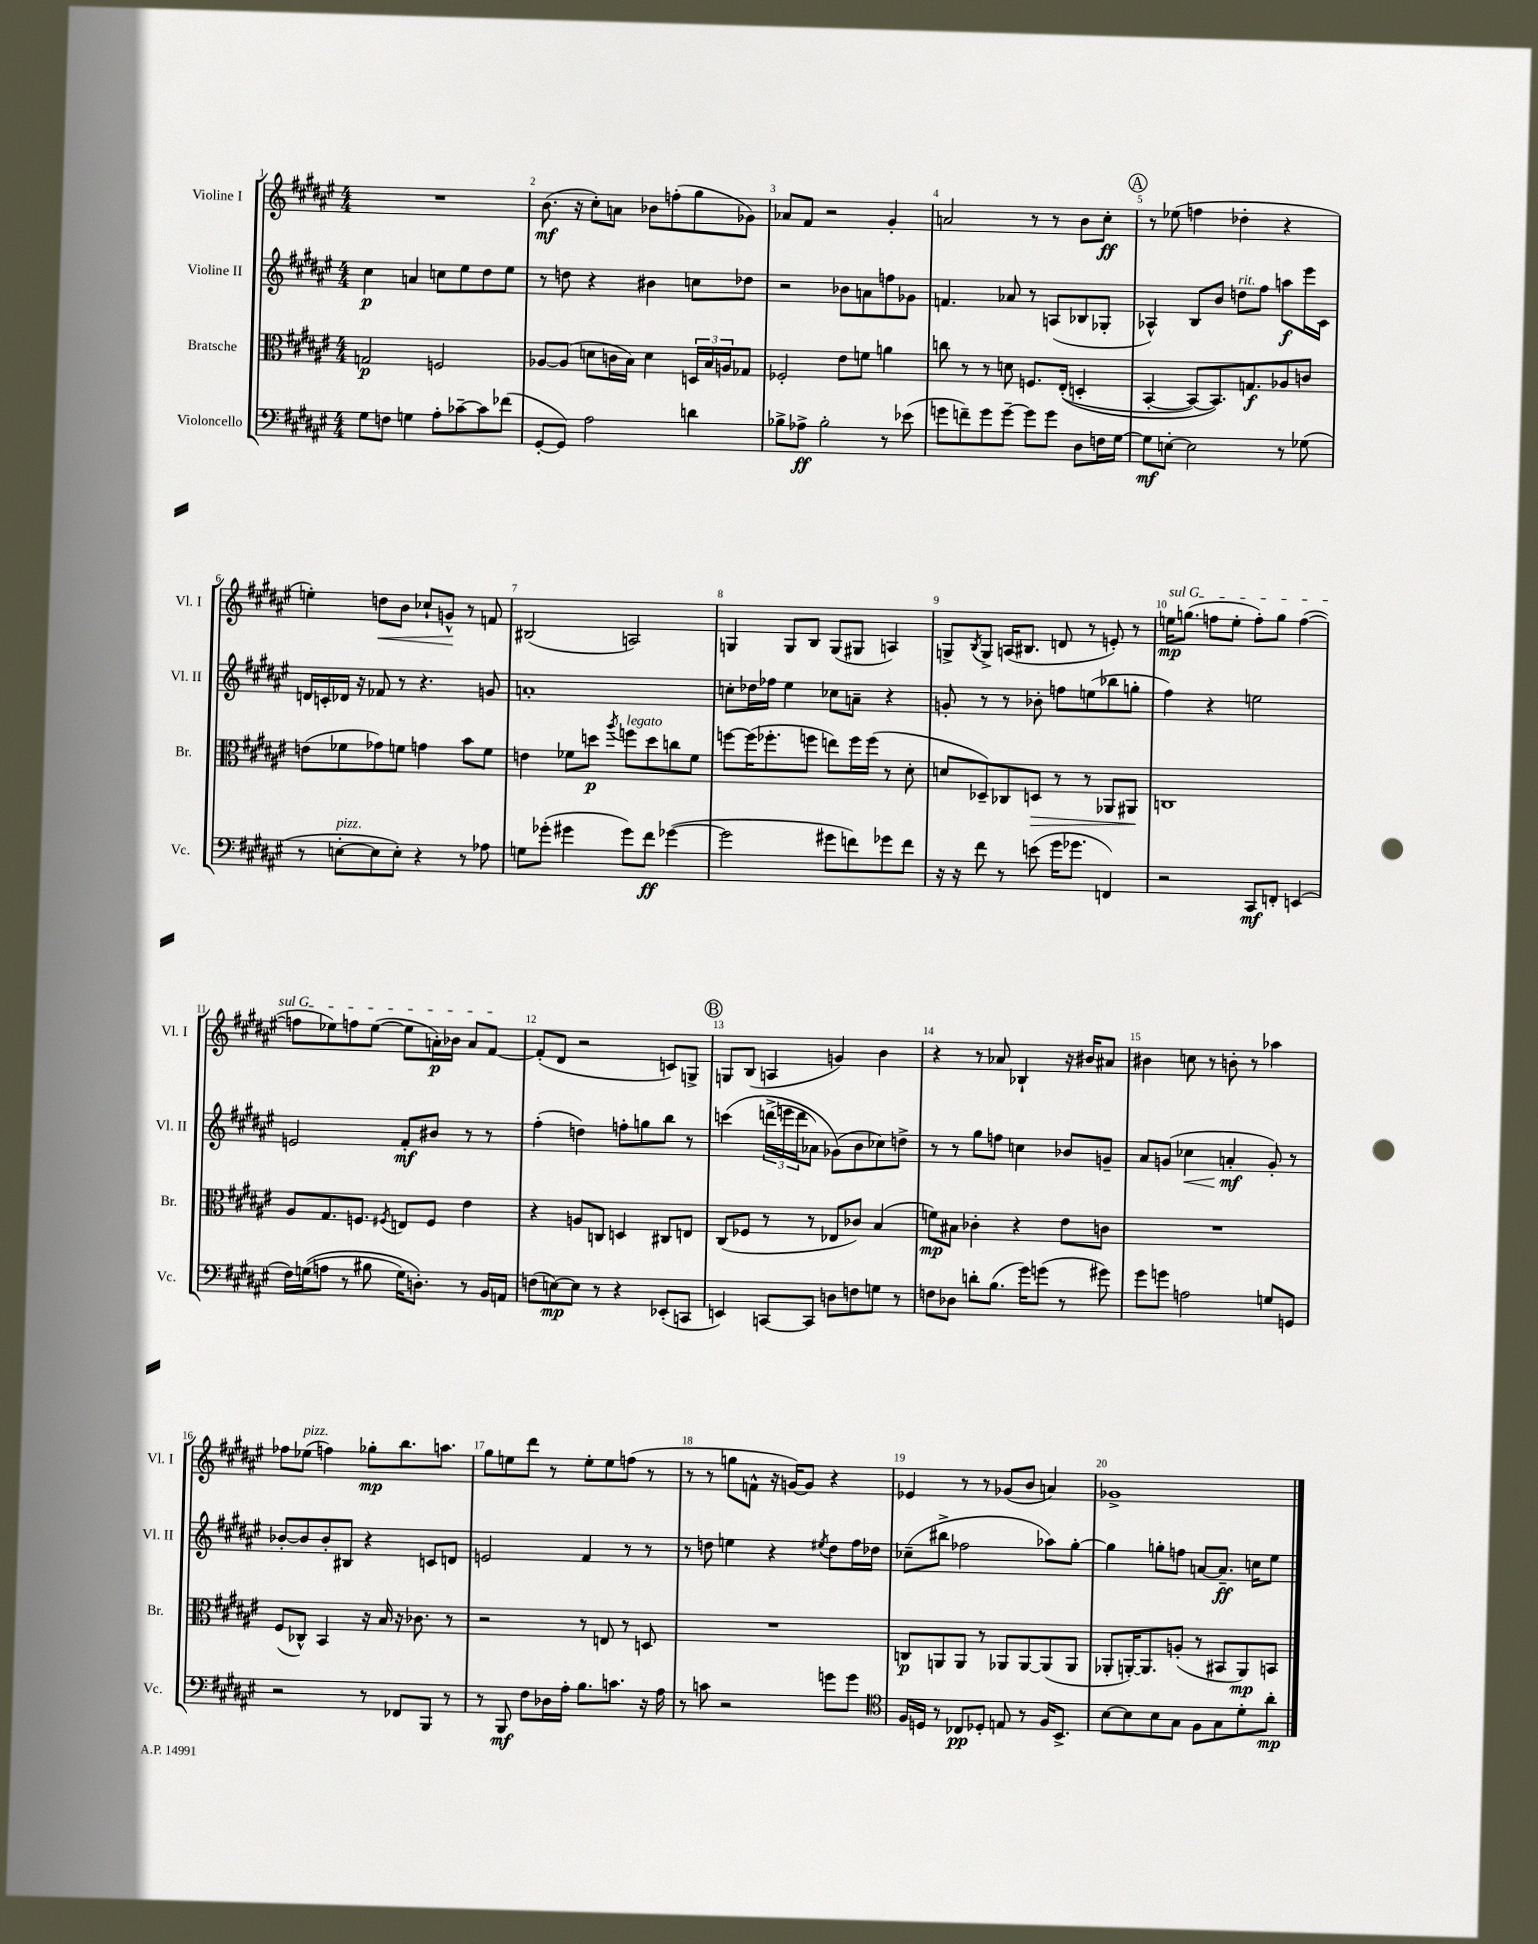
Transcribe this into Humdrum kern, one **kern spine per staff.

**kern	**kern	**kern	**kern
*staff4	*staff3	*staff2	*staff1
*clefF4	*clefC3	*clefG2	*clefG2
*k[f#c#g#d#a#e#]	*k[f#c#g#d#a#e#]	*k[f#c#g#d#a#e#]	*k[f#c#g#d#a#e#]
*M4/4	*M4/4	*M4/4	*M4/4
8G#\L	2G/	4cc#\	1r
8F\J	.	.	.
4G\	.	4a/	.
8A#'\L	2F/	8cc\L	.
[8c-~\	.	8ee#\	.
8c-\]	.	8dd#\	.
(8f-\J	.	8ee#\J	.
=	=	=	=
[8GG#'/L	[8A-/L	8r	(8.b\
8GG#/]J)	(8A-/]J	8dd\	.
.	.	.	16r
2A#\	8d\L	4r	8cc#'\L)
.	16c\L	.	8a\J
.	16B\JJ)	.	.
.	4d\	4b#\	8b-\L
.	.	.	(8ff'\
4d\	24D/LL	8cc\L	8gg#\
.	24B/	.	.
.	24A/J	.	.
.	8G-/J	8dd-\J	8g-\J)
=	=	=	=
8B-^\L	2F-'/	2r	8a-/L
8A-^\J	.	.	8f#/J
2B-'\	.	.	2r
.	8e#\L	8b-\L	.
.	8f\J	8a\	.
8r	4a\	8ff\	4g#'/
(8e-\	.	8g-\J	.
=	=	=	=
8g\L	8cc\	4.f/	2a/
8f~\)	8r	.	.
8g\	8r	.	.
[8g~\J	8d\	8a-/	.
8g\]L	8.F/L	8r	8r
8g\J	.	(8A/L	8r
.	&((16E#'/Jk	.	.
8D#\L	4D'/	8B-/	8b\L
16F\L	.	8G-'/J	8cc#'\J
[16G#\JJ	.	.	.
=	=	=	=
8G#\]L	[4BB'/	4A-^^/)	8r
[8E'\J	.	.	(8ee-\
2E\]	8BB/_L)	8B/L	4ff\
.	8.BB/]&)	8b/J	.
.	.	8dd\L	4dd-'\
.	8.G/	.	.
.	.	8ff#\J	.
8r	8A-/	8aa\L	4r
(8G-\	8c/J	16eee#\L	.
.	.	16c#\JJ	.
=	=	=	=
8r	(8e\L	16d/LL	4ee'\)
.	.	16c'/	.
[8E'\L	8f-\	16d-/JJ	.
.	.	16r	.
8E\]	8g-\)	8f-/	8dd\L
8E'\J)	8f\J	8r	8b\J
4r	4g\	4.r	8cc-`/L
.	.	.	8g^^/J
8r	8b\L	.	8r
8A-\	8f\J	8g/	8f/
=	=	=	=
8G\L	4e\	1a'	(2B#/
(8g-'\J	.	.	.
4g#\	8f-\L	.	.
.	8dd\J	.	.
.	8qaa#/	.	.
8g#\L)	8ff\L	.	2A/)
8f#\J	8dd\	.	.
([4g-\	8cc\	.	.
.	8f-\J	.	.
=	=	=	=
2g-\]	[8ff\L	8cc'\L	4G/
.	(16ff\]K	16dd-\L	.
.	8.ff-'\	16ff-\JJ	.
.	.	4ee#\	8G/L
.	8ff\J	.	8B/J
8g#\L	8ee\L)	8cc-\L	(8G/L
8f\)	16ff\L	8a~\J	8G#/J
.	(16ff\JJ	.	.
8g-\	8r	4r	4A/)
8f\J	8d#'\	.	.
=	=	=	=
16r	8d/L	8g'/	8G^/L
16r	.	.	.
.	.	.	8qB/
8f#\	8D-~/)	8r	8G^/J
8r	8C-/	8r	(16A/LK
.	.	.	8.B#/J
(8e\	8D/J	8b-'\	.
16g#\LK	8r	8ff\L	8d/
8.g-\J	.	.	.
.	8r	(8ee\	8r
4FF/)	8AA-/L	8bb-\	8e'/)
.	8AA#/J	8gg'\J	8r
=	=	=	=
2r	1C	4ff#\)	16ee\LK
.	.	.	(8.gg\J
.	.	4r	8ff\L
.	.	.	8ee'\J
8CC#/L	.	2ee\	8ff'\L)
8FF'/J	.	.	8gg\J
(4EE/	.	.	([4ff\
=	=	=	=
16F#\LL)	8A#/L	2e/	8ff\]L
&((16G\J	.	.	.
8A\J	8.G#/	.	8ee-\)
8r	.	.	8ff\
.	8.F/J	.	.
8B#\	.	.	([8ee-\J
.	8qF#/	.	.
16G\LK)	8E/L	8f#'/L	8ee-\]L
8.D'\J&)	.	.	.
.	8F#/J	8b#/J	16a'\L)
.	.	.	16b-\JJ
8r	4e#\	8r	8a/L
16BB/LL	.	8r	[8f#/J
16AA/JJ	.	.	.
=	=	=	=
(8F\L	4r	(4ff#'\	(8f#'/]L
[8E\)	.	.	8d#/J
8E\]J	8A/L	4dd\)	2r
8r	8C/J	.	.
4r	4D/	8ff'\L	.
.	.	8gg\	.
(8EE-'/L	8C#/L	8bb\J	8c/L)
8CC/J	8E/J	8r	8G^/J
=	=	=	=
4EE/)	(8C#/L	&(4ccc\	8G/L
.	8F-/J	.	(8B/J
[8CC/L	8r	(24ddd^\LL	4A/
.	.	24eee\	.
.	.	24ddd\J	.
8CC/]J	8r	8a-\J)	.
8D\L	8E-/L	(8g-\L&)	4g/)
8F\	8c-/J)	8b\	.
8G\J	(4B/	8cc-\)	4b\
8r	.	8dd^\J	.
=	=	=	=
8F\L	8f\L)	8r	4r
8D-\J	8B#\J	8r	.
8d'\L	4c-'\	8gg#\L	8r
(8.B\J	.	8ff\J	8a-/
.	4r	4cc\	4B-`/
16g#\LK)	.	.	.
(8g\J	.	.	.
8r	8e#\L	8b-/L	16r
.	.	.	16b#/LK
8g#\)	8c\J	8g~/J	8a#/J
=	=	=	=
8g#\L	1r	8a#/L	4b#\
8g\J	.	(8g/J	.
2A\	.	4cc-\	8cc\
.	.	.	8r
.	.	4a'/	8b'\
.	.	.	8r
8G/L	.	8g'/)	4aa-\
8GG/J	.	8r	.
=	=	=	=
2r	(8F#/L	[8b-'/L	8ff-\L
.	8C-^^/J)	8b-/]	(8ee-\J
.	4BB/	8b-'/	4ff\)
.	.	8B#/J	.
8r	16r	4r	8gg-'\L
.	16B/	.	.
8FF-/L	16r	.	8.bb\
.	8.c-\	.	.
8BBB/J	.	8c/L	.
.	.	.	8.aa\J
8r	8r	8d/J	.
=	=	=	=
8r	2r	2e/	8gg#\L
8BBB/	.	.	8ee\
8F#\L	.	.	8ddd#\J
16D-\L	.	.	8r
16A#'\JJ	.	.	.
8.B\L	8r	4f#/	8ee'\L
.	8E/	.	8ee\
8.c\J	.	.	.
.	8r	8r	(8ff\J
16r	8D/	8r	8r
16A#\	.	.	.
=	=	=	=
8r	1r	8r	8r
8c\	.	8dd\	8r
2r	.	4ee\	8gg\L
.	.	.	8f^^\J
.	.	4r	16r
.	.	.	[16g/LK)
.	.	.	8g/]J
.	.	8qee#/	.
8g\L	.	8dd\L	4r
8g\J	.	16ff#\L	.
.	.	16dd-\JJ	.
=	=	=	=
*clefC4	*	*	*
16F#/LL	8C/L	(8cc-~\L	4e-/
16D/JJ	.	.	.
8r	8AA/	8bb#^\J	.
8C-/L	8AA/J	2ff-\	8r
8D-'/J	8r	.	8r
8E/	8AA-/L	.	(8g-/L
8r	[8AA-/	.	8b/J
16F#/LK	(8AA-/]	8aa-\L)	4a/)
8.BB^/J	.	.	.
.	8AA-/J	[8gg#'\J	.
=	=	=	=
[8B\L	8AA-'/L	4gg#\]	1g-^
8B\]	[16AA'/K)	.	.
.	8.AA/]	.	.
8B\	.	8gg'\L	.
8G#\J	(8A'/J	8ff\J	.
8F#\L	8r	[8a/L	.
8G#\	8BB#/L	8.a~/]J	.
8d#'\	8AA/)	.	.
.	.	16cc\LK	.
8a#'\J	8BB/J	8ee#\J	.
==	==	==	==
*-	*-	*-	*-
